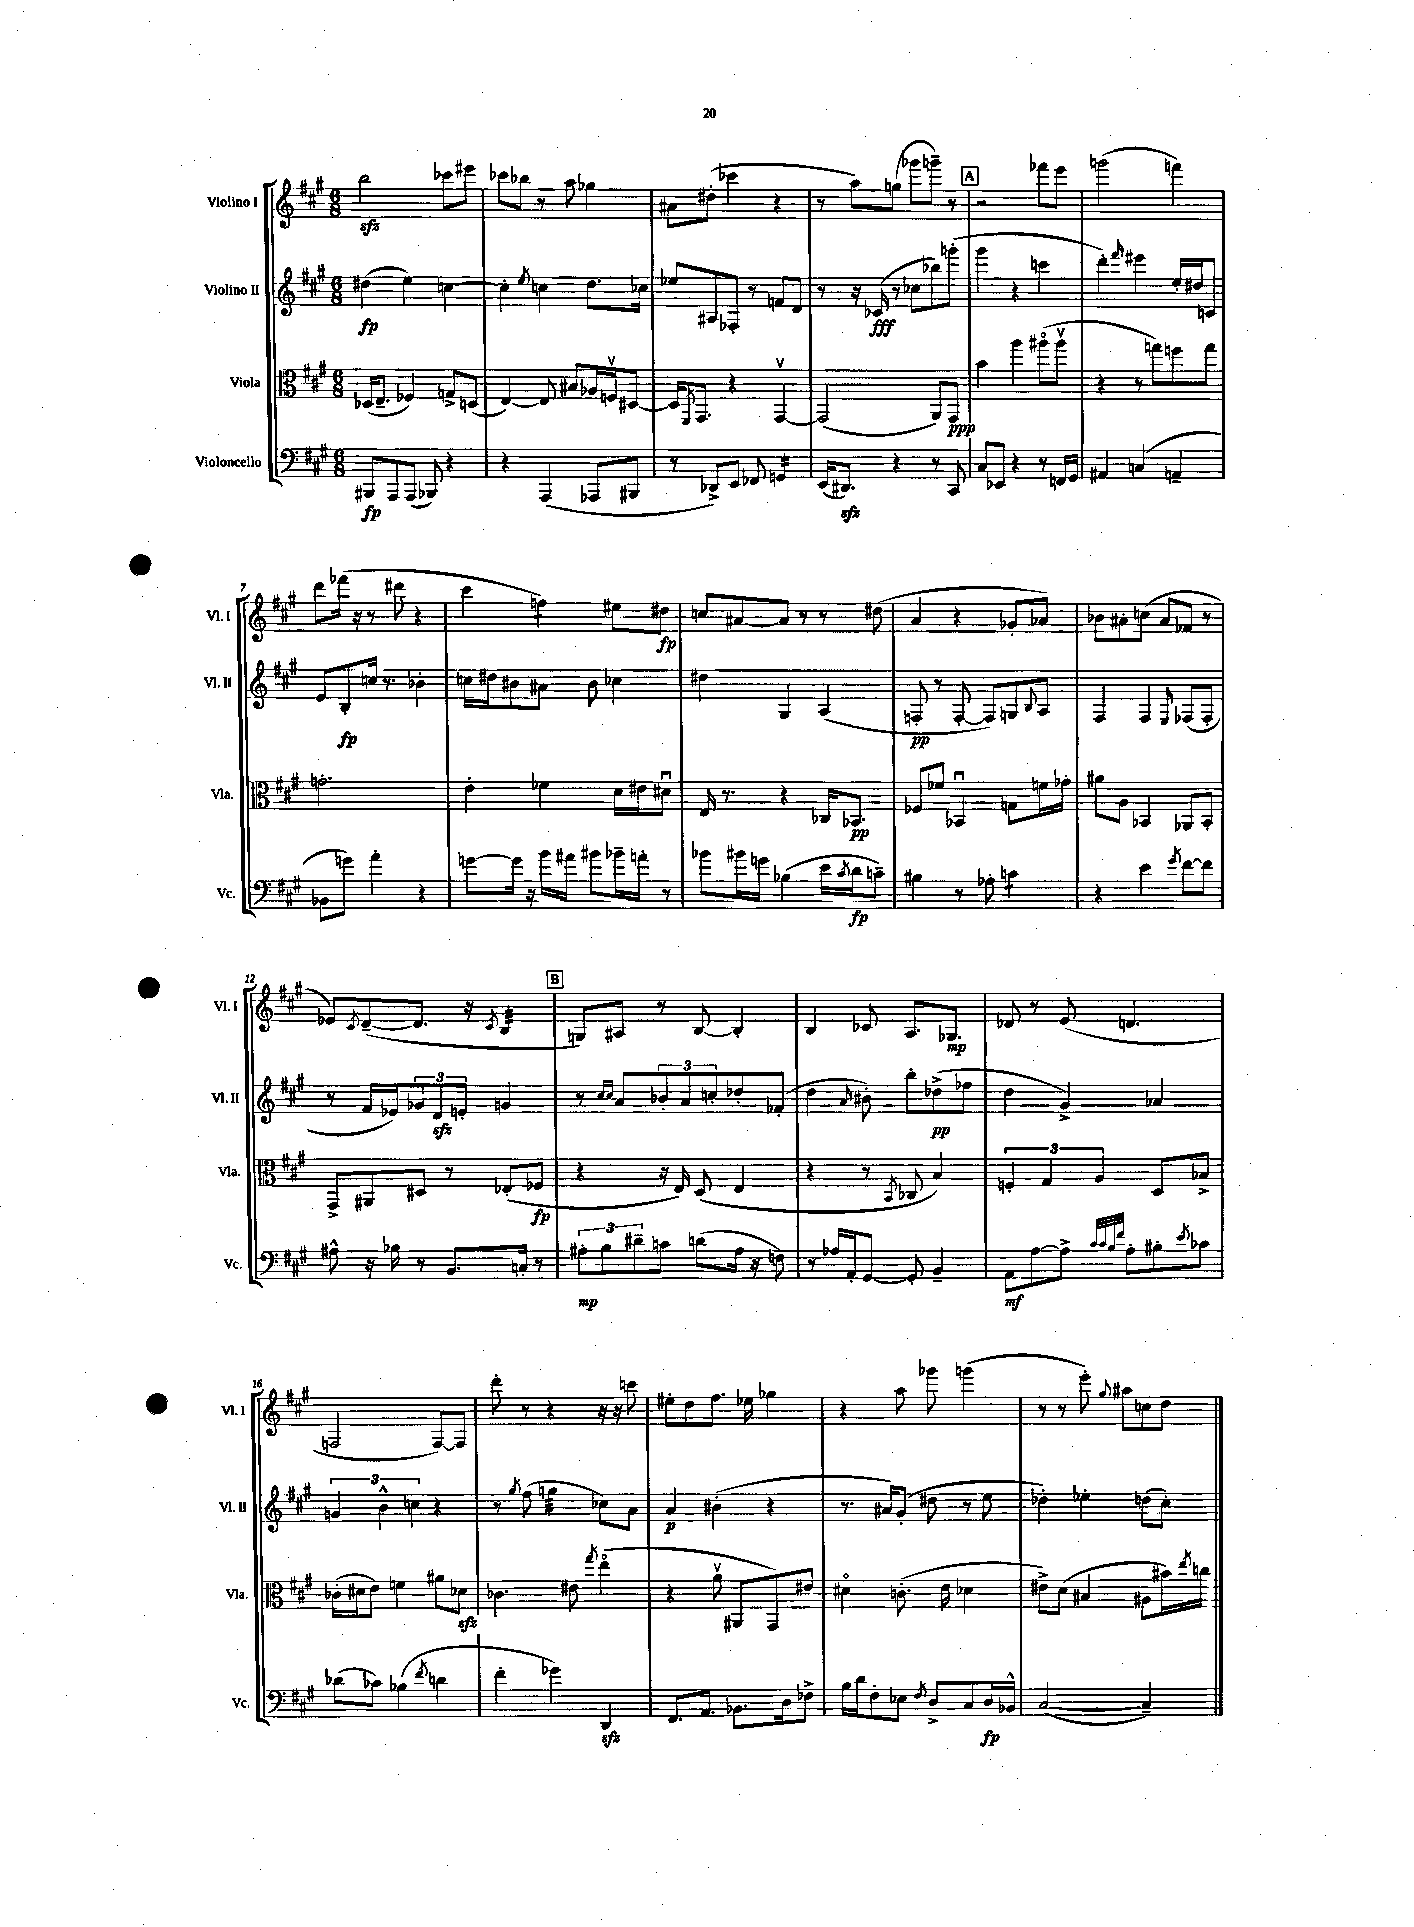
<<
\new StaffGroup <<
\new Staff = "s0" \with { instrumentName = "Violino I" shortInstrumentName = "Vl. I" } {
    \clef treble \key a \major \numericTimeSignature \time 6/8
    b''2\sfz ces'''8 eis'''8 |
    ces'''8 bes''8 r8 a''8 ges''4 |
    ais'8 dis''8-.( ces'''4 r4 |
    r8 a''8) g''8( ges'''8 g'''8--) r8 |
    \mark \markup { \box "A" } r2 fes'''8 e'''8 |
    g'''2( f'''4) |
    d'''8 fes'''16( r16 r8 dis'''8 r4 |
    cis'''4 f''4:8) eis''8 dis''8\fp |
    c''8 ais'8~ ais'8 r8 r8 dis''8( |
    a'4 r4 ges'8-. aes'8) |
    bes'8 ais'8-. c''8( ais'8 fes'8 r8 |
    ees'8) \acciaccatura { cis'8 } d'8~--( d'8. r16 \acciaccatura { cis'8 } b4:32 |
    \mark \markup { \box "B" } g8) ais8 r8 b8~ b4-. |
    b4 ces'8 a8. ges8.\mp |
    des'8 r8 e'8( d'4. |
    f2 f8~) f8 |
    d'''8-. r8 r4 r16 r16 c'''8 |
    eis''8-. d''8 fis''8. ees''16 ges''4 |
    r4 a''8 ges'''8 g'''4( |
    r8 r8 e'''8-.) \appoggiatura { gis''8 } ais''8 c''8 d''8 \bar "|." |
}
\new Staff = "s1" \with { instrumentName = "Violino II" shortInstrumentName = "Vl. II" } {
    \clef treble \key a \major \numericTimeSignature \time 6/8
    dis''4\fp( e''4) c''4~ |
    c''4-. \acciaccatura { e''8 } c''4 d''8. ces''16 |
    ees''8 ais8 fes8-. r8 f'8 d'8 |
    r8 r16 ces'16\fff( r8 ces''8 bes''8) g'''8-.( |
    \mark \markup { \box "A" } gis'''4 r4 c'''4 |
    d'''4-.) \grace { fis'''16 } eis'''4 e''16-. dis''16 c'8 |
    e'8 b8-.\fp c''16 r8. bes'4-. |
    c''16 dis''16 bis'8 ais'8 bis'8 ces''4 |
    dis''4 gis4 a4( |
    f8-.\pp r8 f8~-. f8) g8 \appoggiatura { b8 } a8 |
    fis4 fis4 \grace { e16 } fes8( fes8-. |
    r8 fis'16 ees'16) \tuplet 3/2 { ges'8 d'8\sfz e'8-. } g'4 |
    \mark \markup { \box "B" } r8 \grace { cis''16 cis''16 } a'8 \tuplet 3/2 { bes'8-. a'8 c''8-. } des''8-. fes'8-.( |
    d''4 \grace { a'16 } bis'8-.) b''8-. des''8->\pp( fes''8 |
    d''4 gis'4->) aes'4 |
    \tuplet 3/2 { g'4 b'4-^ c''4 } r4 |
    r8 \acciaccatura { gis''8 } fis''8( g''4:32 ces''8) a'8 |
    a'4\p bis'4-.( r4 |
    r8. ais'16) gis'8-.( dis''8 r8 e''8 |
    des''4-.) ees''4-. d''8( cis''8-.) \bar "|." |
}
\new Staff = "s2" \with { instrumentName = "Viola" shortInstrumentName = "Vla." } {
    \clef alto \key a \major \numericTimeSignature \time 6/8
    des16( e8.-- fes4) g8-> d8( |
    e4~) e8 bis8 aes16 f16\upbow dis8~ |
    dis16 \acciaccatura { fis,8 } gis,8. r4 gis,4~\upbow |
    gis,2( a,8) gis,8\ppp |
    \mark \markup { \box "A" } b'4 a''4 ais''8\flageolet( ais''8\upbow |
    r4 r8 g''8) f''8 g''8 |
    g'2.-. |
    e'4-. fes'4 d'16 eis'16 dis'8\downbow |
    e16 r8. r4 ces16 bes,8.\pp |
    fes8 fes'8 bes,4\downbow g8 f'16 ges'16-. |
    ais'8 a8 bes,4 aes,8 bes,8-. |
    gis,8-> ais,8 dis8 r8 ees8-.( fes8\fp |
    \mark \markup { \box "B" } r4 r16 e16) d8( e4 |
    r4 r8 \acciaccatura { b,8 } ces8 b4) |
    \tuplet 3/2 { f4-. gis4 a4 } d8 bes8-> |
    ces'16-.( dis'16 e'8) f'4 ais'8 des'8\sfz |
    ces'4. eis'8 \acciaccatura { gis''8 } e''4\flageolet( |
    r4 a'8\upbow ais,8 gis,8) eis'8 |
    dis'4\flageolet c'8.-.( e'16 des'4 |
    eis'8->) d'8( bis4 ais8 bis'16) \acciaccatura { e''8 } c''16 \bar "|." |
}
\new Staff = "s3" \with { instrumentName = "Violoncello" shortInstrumentName = "Vc." } {
    \clef bass \key a \major \numericTimeSignature \time 6/8
    bis,,8\fp a,,8 a,,8( bes,,8) r4 |
    r4 a,,4( aes,,8 bis,,8 |
    r8 des,8->) e,8 fes,8 g,4:16 |
    e,16( dis,8.\sfz) r4 r8 cis,8 |
    \mark \markup { \box "A" } cis8 ees,8 r4 r8 f,16 gis,16 |
    ais,4 c4( a,4-- |
    bes,8 g'8) a'4-. r4 |
    g'8~ g'16 r16 b'16 ais'16 bis'8 bes'16-- a'16-. r8 |
    bes'8 bis'16 g'16 bes4( e'16 \acciaccatura { cis'8 } d'16\fp c'8--) |
    bis4 r8 aes8-. c'4:8 |
    r4 e'4 \acciaccatura { gis'8 } fis'8~ fis'8 |
    ais8-^ r16 bes16 r8 b,8. c16-. r8 |
    \mark \markup { \box "B" } \tuplet 3/2 { ais8-.\mp b8 dis'8-- } c'8 d'8( ais16 r16 f8) |
    r8 aes16 a,16-. gis,8~ gis,8-. b,4-- |
    a,8\mf a8~ a8-> \grace { cis'32 cis'32 b32 fis'32 } a8-. bis8-. \acciaccatura { e'8 } ces'8 |
    des'8( ces'8) bes4( \acciaccatura { fis'8 } d'4 |
    fis'4-. ges'4) d,4\sfz |
    fis,8. a,8. bes,8. d16 fes8-> |
    b16 d'16 fis8-. ees8 \acciaccatura { fis8 } d8-> cis8 d16\fp bes,16-^ |
    cis2~( cis4--) \bar "|." |
}
>>
>>
